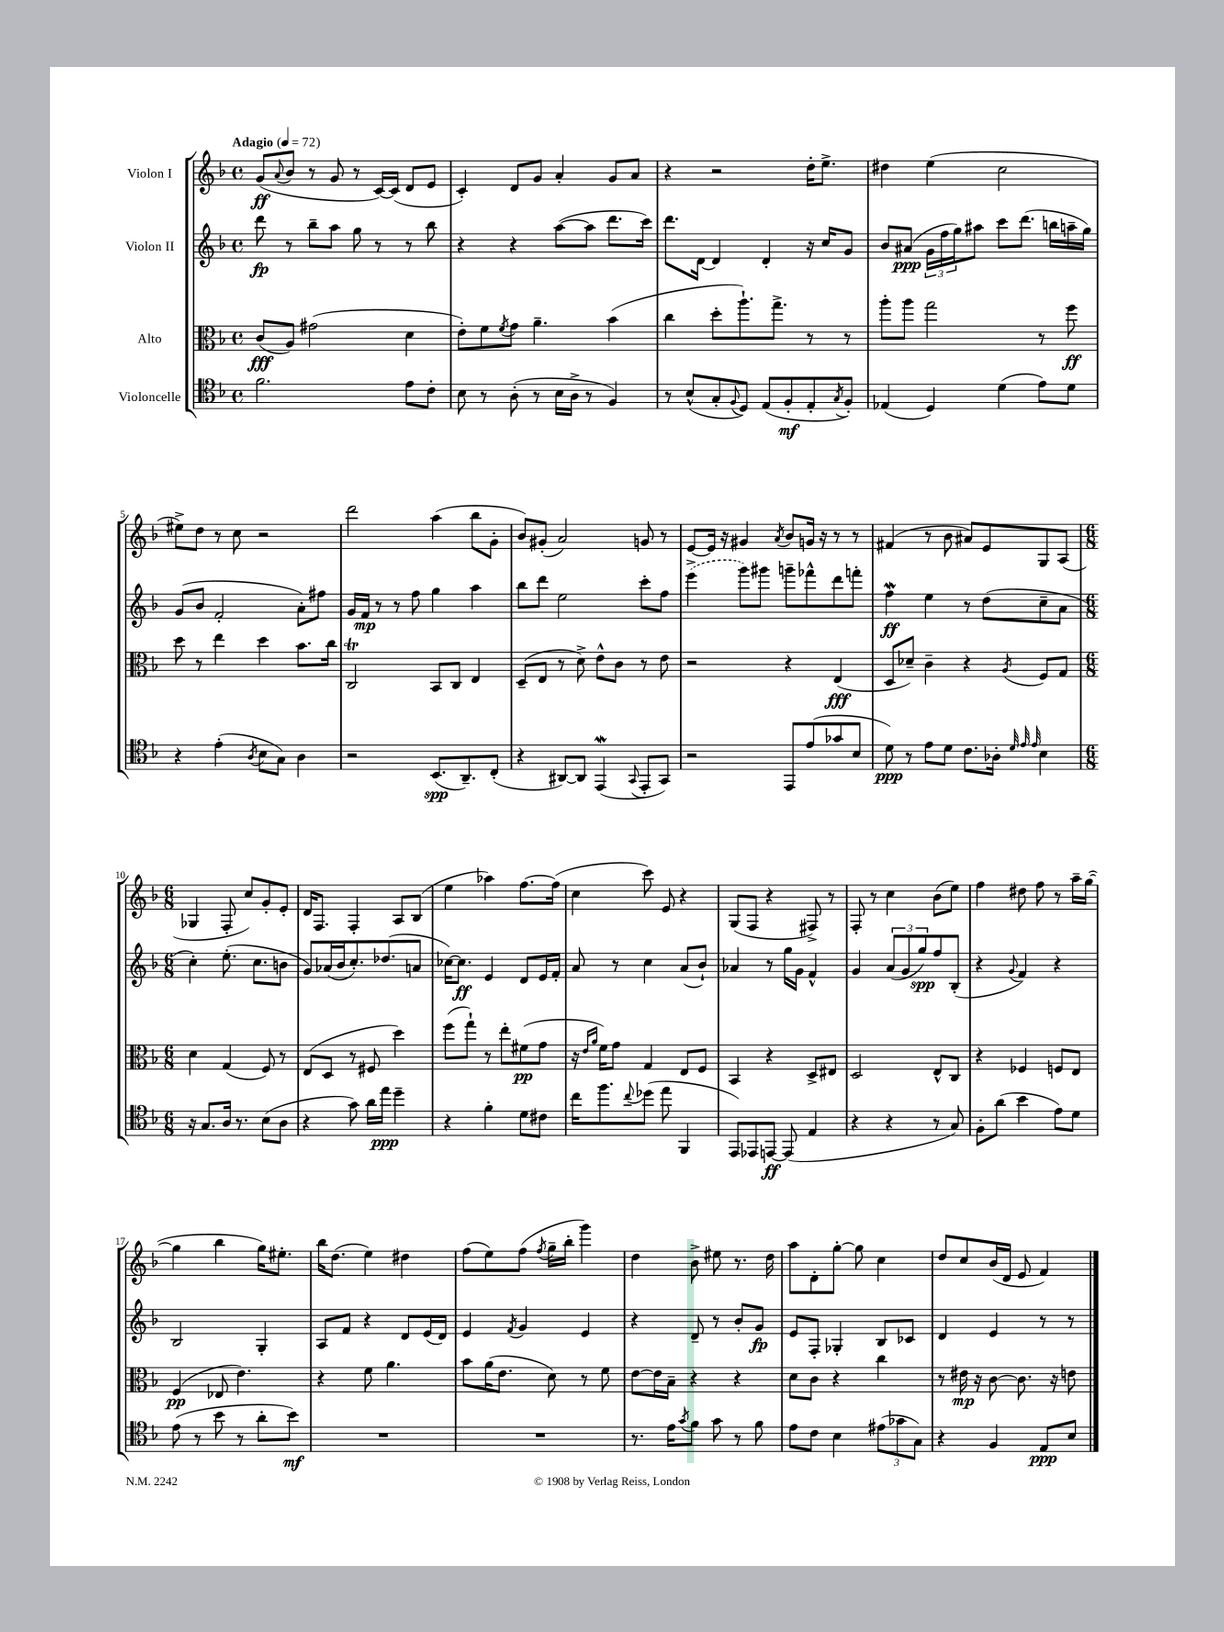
<<
\new StaffGroup <<
\new Staff = "s0" \with { instrumentName = "Violon I" } {
    \clef treble \key f \major \defaultTimeSignature \time 4/4 \tempo "Adagio" 4 = 72
    g'8\ff( \appoggiatura { a'8 } bes'8 r8 g'8 r8 c'16~) c'16( d'8 e'8 |
    c'4-.) d'8 g'8 a'4-. g'8 a'8 |
    r4 r2 d''16-. e''8.-> |
    dis''4 e''4( c''2 |
    eis''8->) d''8 r8 c''8 r2 |
    d'''2 a''4( bes''8 g'8-. |
    bes'8) gis'8-.( a'2) g'8 r8 |
    e'8~ e'16 r16 gis'4 \acciaccatura { a'8 } bes'8 g'16 r16 r8 r8 |
    fis'4( r8 bes'8 ais'8) e'8 g8 a8( |
    \numericTimeSignature \time 6/8 ges4 f8-. c''8) g'8-. e'8-. |
    d'16 f8. f4-. a8 bes8( |
    e''4 aes''4) f''8.~ f''16( |
    c''4 c'''8) e'8 r4 |
    g8( f8 r4 fis8->) r8 |
    f8-. r8 c''4 bes'8( e''8) |
    f''4 dis''8 f''8 r8 a''16-- g''16~( |
    g''4 bes''4 g''16) eis''8.-. |
    bes''16 d''8.( e''4) dis''4 |
    f''8( e''8) f''8( \acciaccatura { f''8 } g''16-- bes''16-. g'''4) |
    d''4 bes'8-> eis''8 r8. d''16 |
    a''8 d'8-. g''8~-. g''8 c''4 |
    d''8 c''8 bes'16( d'16 e'8 f'4) \bar "|." |
}
\new Staff = "s1" \with { instrumentName = "Violon II" } {
    \clef treble \key f \major \defaultTimeSignature \time 4/4
    d'''8\fp r8 bes''8-- a''8 g''8 r8 r8 bes''8 |
    r4 r4 a''8~( a''8 d'''8. c'''16) |
    d'''8. d'16~ d'4 d'4-. r16 c''16 g'8 |
    bes'8 ais'8\ppp( \tuplet 3/2 { g'16 f''16 g''16) } ais''8 c'''8 d'''8.( b''16 a''16-- g''16) |
    g'8( bes'8 f'2-. a'8-.) fis''8 |
    g'16 f'16\mp r8 r8 f''8 g''4 a''4 |
    bes''8 d'''8 e''2 c'''8-. f''8 |
    \once \slurDashed e'''4->( g'''8) gis'''8 g'''8-- fes'''8-^ d'''8 f'''8-. |
    f''4\mordent\ff e''4 r8 d''8( c''8-- a'8 |
    \numericTimeSignature \time 6/8 c''4-.) e''8.-.( c''8. b'8 |
    g'8) aes'16( bes'16 c''8.-.) des''8.( a'8 |
    ces''16~) ces''8.\ff e'4 d'8 e'16 f'16-. |
    a'8 r8 c''4 a'8( bes'8-!) |
    aes'4 r8 g''16 g'16 f'4-^ |
    g'4 \tuplet 3/2 { a'8( g'8 g''8\spp) } f''8 bes8-.( |
    r4 \appoggiatura { g'8 } f'4) r4 |
    bes2 g4-. |
    a8 f'8 r4 d'8 e'16( d'16) |
    e'4 \acciaccatura { f'8 } g'4 e'4 |
    r4 d'8-- r8 bes'8-. g'8\fp |
    e'8 f8-. ges4-. bes8 ces'8 |
    d'4 e'4 r8 r8 \bar "|." |
}
\new Staff = "s2" \with { instrumentName = "Alto" } {
    \clef alto \key f \major \defaultTimeSignature \time 4/4
    c'8\fff( a8) gis'2( d'4 |
    e'8-.) f'8 \acciaccatura { f'8 } g'8 a'4.-- bes'4( |
    c''4 d''8-. a''8.-!) g''8.-> r8 r8 |
    a''8-. a''8 g''2 r8 f''8\ff |
    d''8 r8 e''4 d''4 bes'8. c''16 |
    c2\trill bes,8 c8 e4 |
    d8--( e8 r8 d'8->) e'8-^ c'8 r8 e'8 |
    r2 r4 e4\fff( |
    d8 des'8--) c'4-- r4 \acciaccatura { a8 } f8 g8 |
    \numericTimeSignature \time 6/8 d'4 g4( f8) r8 |
    e8( d8 r8 fis8 d''4) |
    f''8( g''8-!) r8 e''8-. fis'8\pp( g'8 |
    r16 \grace { e'16 a'16 } f'16) g'8 g4 e8 f8 |
    bes,4 r4 d8-> eis8 |
    d2 e8-^ c8 |
    r4 fes4 f8 e8 |
    f4\pp( ees8 e'4.) |
    r4 f'8 a'4. |
    bes'8 a'16( e'8. d'8) r8 f'8 |
    e'8~ e'16 bes16-- r4 r4 |
    d'8 c'8 r4 c''4 |
    r8 eis'16\mp r16 c'8~ c'8. r16 e'8 \bar "|." |
}
\new Staff = "s3" \with { instrumentName = "Violoncelle" } {
    \clef tenor \key f \major \defaultTimeSignature \time 4/4
    f'2. e'8 c'8-. |
    bes8 r8 a8-.( r8 bes16 a16-> r8 f4) |
    r8 bes8-^( g8-. \appoggiatura { f8 } d8) e8( f8-.\mf e8-. \acciaccatura { g8 } f8-.) |
    ees4( d4) d'4( e'8) d'8 |
    r4 e'4-.( \acciaccatura { a8 } bes8 g8) a4 |
    r2 bes,8.\spp( a,8.--) c8-.( |
    r4 ais,8~) ais,8 e,4\mordent( \appoggiatura { g,8 } e,8-. g,8) |
    r2 e,8 e'8( ges'8 bes8 |
    d'8\ppp) r8 e'8 d'8 c'8. aes16-. \grace { d'32 e'32 e'32 } bes4 |
    \numericTimeSignature \time 6/8 r16 g8. a16 r8. bes8( a8 |
    r4 g'8) a'16 e''16\ppp d''4-- |
    r4 f'4-. d'8 cis'8 |
    c''16 f''8. \appoggiatura { c''8 } des''8( e''8 f,4 |
    e,8) ees,8 e,8~\ff e,8( e4 |
    r4 r4 r8 g8) |
    f8-. a'8( bes'4 e'8) d'8 |
    e'8( r8 bes'8 r8 a'8-. bes'8\mf) |
    R2. |
    R2. |
    r8. e'16 \acciaccatura { g'8 } f'8 g'8 r8 f'8 |
    e'8 c'8 bes4 \tuplet 3/2 { eis'8( ges'8 g8) } |
    r4 f4 e8\ppp bes8 \bar "|." |
}
>>
>>
